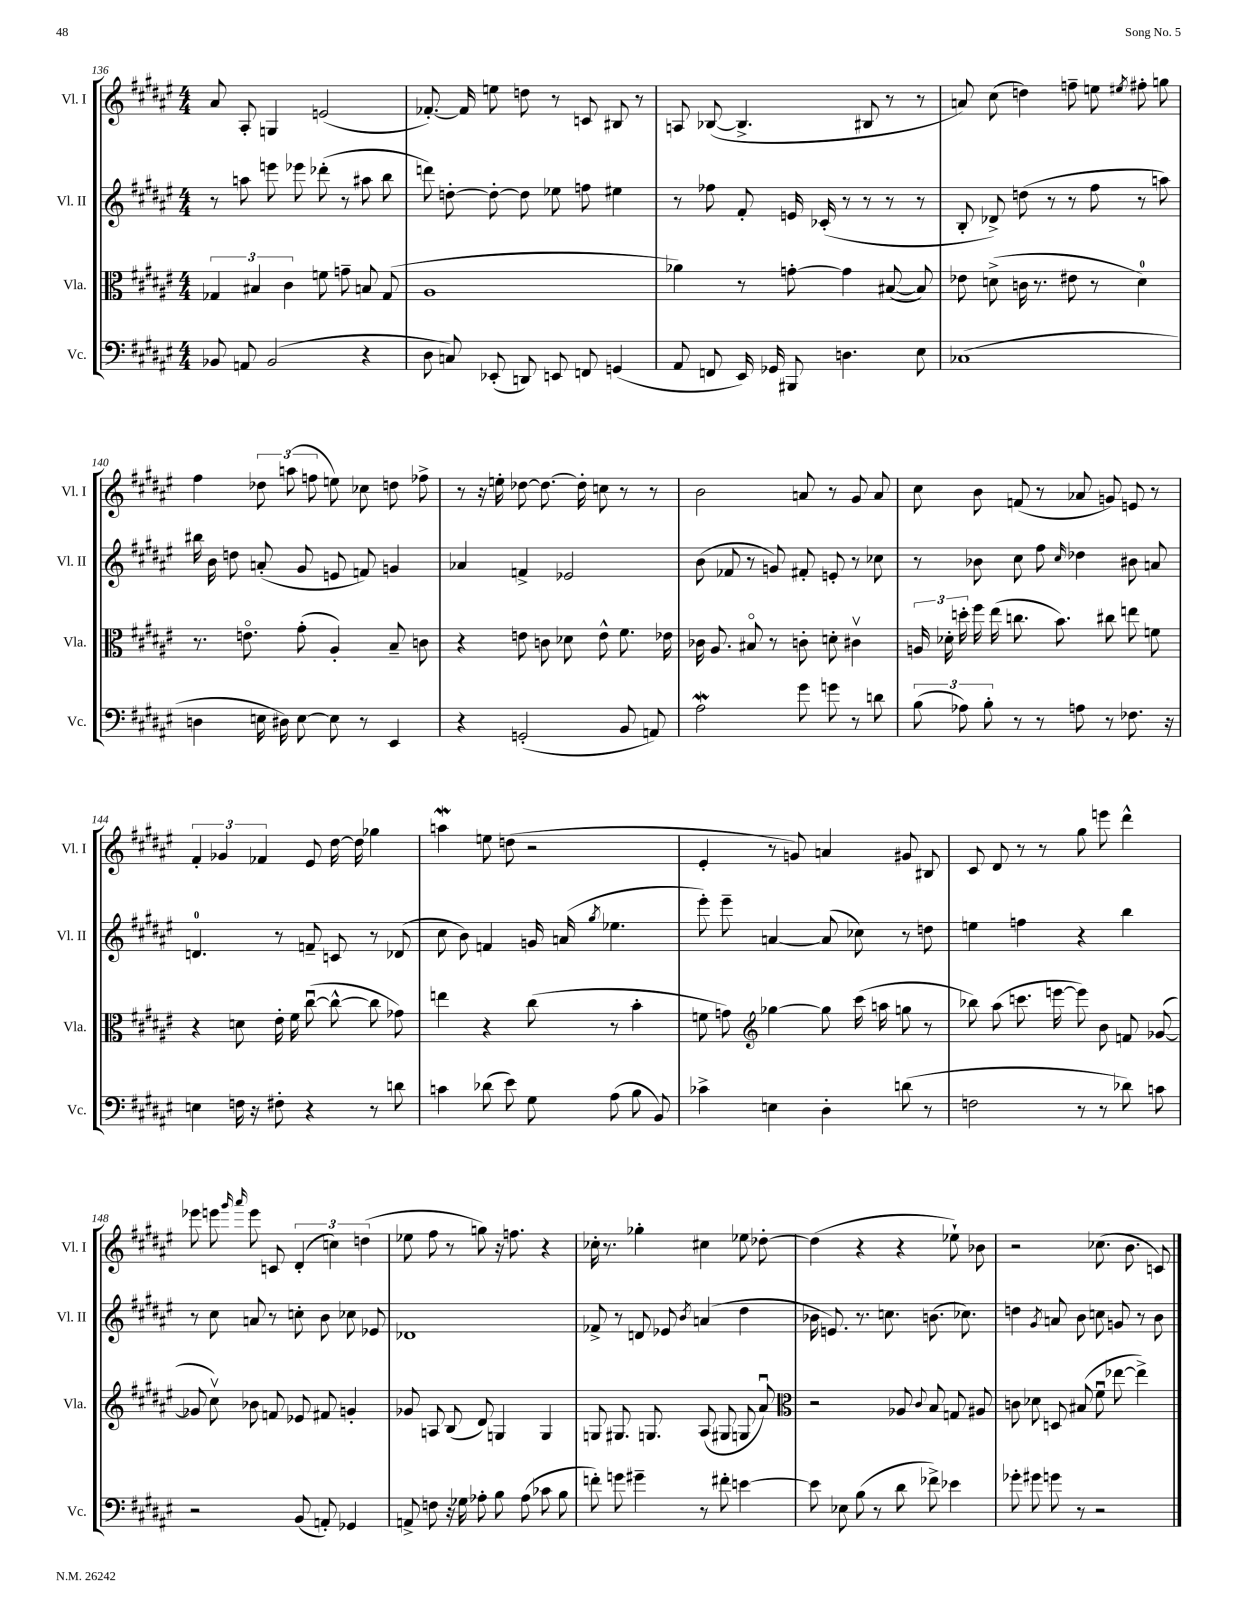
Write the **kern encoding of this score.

**kern	**kern	**kern	**kern
*part4	*part3	*part2	*part1
*staff4	*staff3	*staff2	*staff1
*I"Vc.	*I"Vla.	*I"Vl. II	*I"Vl. I
*I'Vc.	*I'Vla.	*I'Vl. II	*I'Vl. I
*clefF4	*clefC3	*clefG2	*clefG2
*k[f#c#g#d#a#e#]	*k[f#c#g#d#a#e#]	*k[f#c#g#d#a#e#]	*k[f#c#g#d#a#e#]
*M4/4	*M4/4	*M4/4	*M4/4
=136	=136	=136	=136
8BB-X/	6G-X/	8r	8a#/
8AAn/	.	8aan\	8A#'/
.	6B#X/	.	.
(2BB-/	.	8eeen\	4Gn/
.	6c#\	.	.
.	.	8eee-X\	.
.	8fn\	(8ddd-X'\	(2en/
.	8gn~\	8r	.
4r	8Bn/	8aa#X\	.
.	(8G-/	8bb\	.
=137	=137	=137	=137
8D#\	1A#	8dddn\)	[8.f-X'/)
8Cn/)	.	[8ddn'\	.
.	.	.	16f-/]
(8EE-X'/	.	8dd'\_	8een\
8DDn/)	.	8dd\]	8ddn\
8EEn/	.	8ee-X\	8r
8FFn/	.	8ffn\	8cn/
(4GGn/	.	4ee#X\	8B#X/
.	.	.	8r
=138	=138	=138	=138
8AA#/	4a-X\)	8r	8An/
8FFn/	.	8ff-X\	([8B-X/
16EE#/)	8r	8f#'/	4.B-^/]
16GG-X/	.	.	.
8BBB#X/	[8gn'\	16en/	.
.	.	(16c-X'/	.
4.Dn\	4g\]	8r	.
.	.	8r	8B#X/
.	([8B#X/	8r	8r
8E#\	8B#/])	8r	8r
=139	=139	=139	=139
(1C-X	8e-X\	8B'/	8an/)
.	(8dn^\	8d-X^/)	(8cc#\
.	16cn\	(8ddn\	4ddn\)
.	8.r	.	.
.	.	8r	.
.	8e#X\	8r	8ffn~\
.	8r	8ff#\	8een\
.	.	.	8qee#X/
.	4d\)	8r	8ff#X'\
.	.	8aan\)	8ggn\
!!LO:LB:g=z
=140	=140	=140	=140
4Dn\	8.r	16bb#X\	4ff#\
.	.	16b\	.
.	.	8ddn\	.
.	8.en\	.	.
16En\	.	(8an'/	12dd-X\
16D#X\)	.	.	.
.	.	.	(12aan\
[8E\	(8g#'\	8g#/	.
.	.	.	12ffn\
8E\]	4A#'/)	8en/	8een\)
8r	.	8fn/)	8cc-X\
4EE#/	8B~/	4gn/	8ddn\
.	8cn\	.	8ff-X^\
=141	=141	=141	=141
4r	4r	4a-X/	8r
.	.	.	16r
.	.	.	16een'\
(2GGn'/	8en\	4fn^/	[8dd-X\
.	8cn\	.	8.dd-\_
.	8d-X\	2e-X/	.
.	.	.	16dd-'\]
.	8e^^\	.	8ccn\
8BB/	8.f#\	.	8r
8AAn/)	.	.	8r
.	16e-X\	.	.
=142	=142	=142	=142
2A#W\	16c-X\	(8b\	2b\
.	8.A#/	.	.
.	.	8f-X/	.
.	8B#X/	8r	.
.	8r	8gn/)	.
8g#\	8cn'\	8f#X'/	8an/
8gn\	8dn'\	8en'/	8r
8r	4c#Xv\	8r	8g#/
8dn\	.	8cc-X\	8a/
=143	=143	=143	=143
(12B\	24An/	8r	8cc#\
.	24d-X'\	.	.
12A-X\)	24ddn'\	.	.
.	16ff#\	8b-X\	8b\
12B'\	.	.	.
.	(16ee#\	.	.
8r	8.ccn\	8cc#\	(8fn/
8r	.	8ff#\	8r
.	8.b\)	.	.
.	.	16qqcc#/	.
8An\	.	4dd-X\	8a-X/
8r	8cc#X\	.	8gn/)
8.F-X\	8een\	8b#X\	8en/
.	8fn\	8an/	8r
16r	.	.	.
!!LO:LB:g=z
=144	=144	=144	=144
4En\	4r	4.dn/	6f#'/
.	.	.	6g-X/
16Fn\	8dn\	.	.
16r	.	.	.
.	.	.	6f-X/
8F#X'\	16e#'\	8r	.
.	16f#\	.	.
4r	([8cc#u\	8fn~/	8e#/
.	8cc#^^\_	8cn/	[16dd#\
.	.	.	16dd#\]
8r	8cc#\]	8r	4gg-X\
8dn\	8g-X\)	(8d-X/	.
=145	=145	=145	=145
4cn\	4een\	8cc#\	4aanw\
.	.	8b\)	.
(8d-X\	4r	4fn/	8een\
8e#\)	.	.	(8ddn\
8G#\	(8cc#\	16gn/	2r
.	.	(16an/	.
.	.	8qgg#/	.
(8A#\	8r	4.ee-X\	.
8B\	4b'\	.	.
8BB/)	.	.	.
=146	=146	=146	=146
4c-X^\	8fn\	8eee#'\)	4e#'/
.	8gn\)	8eee#~\	.
*	*clefG2	*	*
4En\	[4gg-X\	[4an/	8r
.	.	.	8gn/)
4D#'\	8gg-\]	(8a/]	4an/
.	(16ccc#\	8cc-X\)	.
.	16aan\	.	.
(8dn\	8ggn\	8r	8g#X/
8r	8r	8ddn\	8B#X/
=147	=147	=147	=147
2Fn\	8bb-X\)	4een\	8c#/
.	(8aa#\	.	8d#/
.	8.cccn\	4ffn\	8r
.	.	.	8r
.	[16eeen\	.	.
8r	8eee\])	4r	8gg#\
8r	8b\	.	8eeen\
8d-X\)	8fn/	4bb\	4ddd#^^\
8cn\	([8g-X/	.	.
!!LO:LB:g=z
=148	=148	=148	=148
2r	8g-X/]	8r	8eee-X\
.	8cc#v\)	8cc#\	8eeen\
.	.	.	16qqggg#/
.	.	.	16qqaaa#/
.	8b-X\	8an/	8eee\
.	8fn/	8r	8cn/
(8BB/	8e-X/	8ccn'\	(6d#'/
8AAn'/)	8f#X/	8b\	.
.	.	.	6ccn\)
4GG-X/	4gn'/	8cc-X\	.
.	.	.	(6ddn\
.	.	8e-X/	.
=149	=149	=149	=149
8AAn^/	8g-X/	1d-X	8ee-X\
8Fn\	8An/	.	8ff#\
16r	(8B/	.	8r
16G-X\	.	.	.
8A-X'\	8d#/)	.	8ggn\)
8B\	4Gn/	.	16r
.	.	.	8.ffn\
(8A-\	.	.	.
8c-X\	4G/	.	4r
8B\	.	.	.
=150	=150	=150	=150
8fn'\)	8Gn/	8f-X^/	16cc-X'\
.	.	.	8.r
8gn\	8.G#X/	8r	.
4g#X~\	.	8dn/	4gg-X'\
.	8.Gn/	.	.
.	.	8e-X/	.
.	.	8qb/	.
8r	(8A#/	(4an/	4cc#X\
8f#X'\	8G#X/	.	.
[4en\	8Gn/	4dd#\	8ee-X\
.	8a#u/)	.	[8dd-X'\
=151	=151	=151	=151
*	*clefC3	*	*
8e\]	2r	16b-X\	(4dd-\]
.	.	8.en/)	.
8E-X\	.	.	.
(8B\	.	8.r	4r
8r	.	.	.
.	.	8.ccn\	.
8d#\	8A-X/	.	4r
.	8qqc#/	.	.
8f-X^\)	8B/	(8.bn\	.
4e-X\	8Gn/	.	8ee-X`\)
.	.	8.cc-X\)	.
.	8A#X/	.	8b-X\
=152	=152	=152	=152
8g-X'\	8cn\	4ddn\	2r
8g#X\	8d-X\	.	.
.	.	8qg#/	.
8gn\	8Dn/	8an/	.
8r	(8B#X/	8b\	.
2r	8f#u\	8ccn\	(8.cc-X\
.	[8ee-X\	8gn/	.
.	.	.	8.b\
.	4ee-^\])	8r	.
.	.	8b\	8cn/)
==	==	==	==
*-	*-	*-	*-
